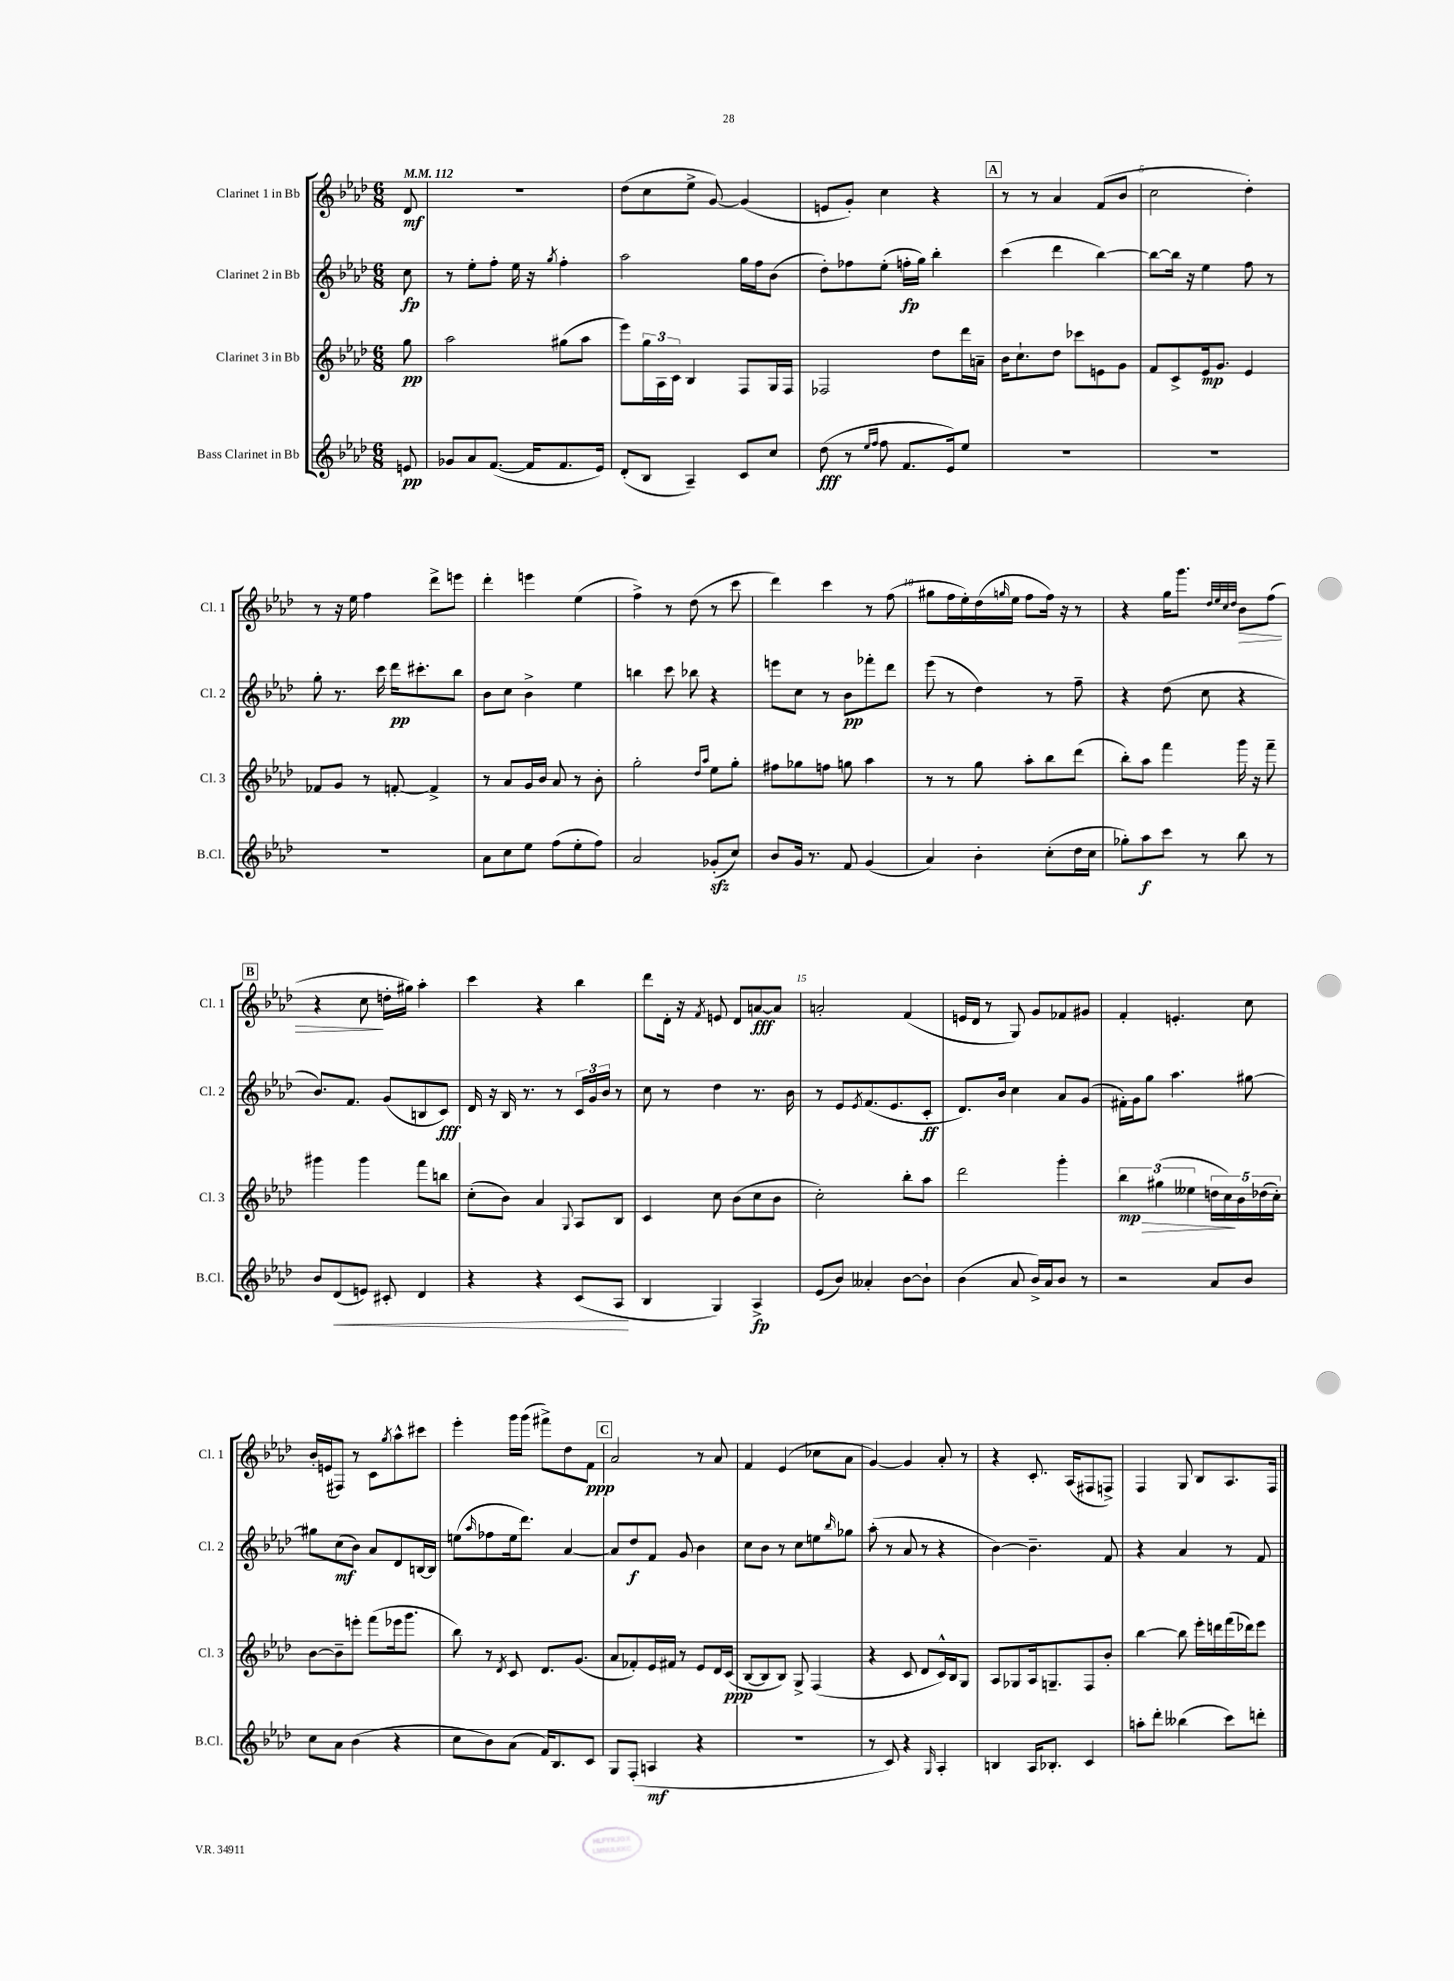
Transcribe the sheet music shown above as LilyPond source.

<<
\new StaffGroup <<
\new Staff = "s0" \with { instrumentName = "Clarinet 1 in Bb" shortInstrumentName = "Cl. 1" } {
    \clef treble \key aes \major \numericTimeSignature \time 6/8 \partial 8 \tempo 4 = 112
    des'8\mf |
    R2. |
    des''8( c''8 ees''8-> g'8~) g'4( |
    e'8 g'8-.) c''4 r4 |
    \mark \markup { \box "A" } r8 r8 aes'4 f'8( bes'8 |
    c''2 des''4-.) |
    r8 r16 ees''16 f''4 des'''8-> e'''8 |
    des'''4-. e'''4 ees''4( |
    f''4->) r8 des''8( r8 c'''8 |
    des'''4) c'''4 r8 f''8( |
    gis''8 f''16 ees''16-.) des''16( \grace { g''16 } ees''16 f''8 f''16) r16 r8 |
    r4 g''16 g'''8. \grace { des''32 ees''32 c''32 des''32 } bes'8\> f''8( |
    \mark \markup { \box "B" } r4 c''8\! d''16-. gis''16) aes''4-. |
    c'''4 r4 bes''4 |
    des'''8 des'16-. r16 \acciaccatura { f'8 } e'8 des'8 a'8~\fff a'8 |
    a'2-. f'4( |
    e'16 des'16 r8 g8) g'8 fes'8 gis'8 |
    f'4-. e'4.-. c''8 |
    bes'16-. e'16( fis8) r8 c'8 \acciaccatura { g''8 } aes''8-^ cis'''8 |
    ees'''4-. g'''16 g'''16( fis'''8->) des''8 f'8\ppp |
    \mark \markup { \box "C" } aes'2 r8 aes'8 |
    f'4 ees'4( ces''8 aes'8 |
    g'4~) g'4 aes'8-. r8 |
    r4 c'8.-. aes16( fis8 f8->) |
    f4 g8 bes8 aes8. f16 \bar "|." |
}
\new Staff = "s1" \with { instrumentName = "Clarinet 2 in Bb" shortInstrumentName = "Cl. 2" } {
    \clef treble \key aes \major \numericTimeSignature \time 6/8 \partial 8
    c''8\fp |
    r8 ees''8-. f''8-. ees''16 r16 \acciaccatura { g''8 } f''4-. |
    aes''2 g''16 f''16 bes'8( |
    des''8-.) fes''8 ees''8-.( f''16-.\fp g''16) bes''4-. |
    \mark \markup { \box "A" } c'''4( des'''4 bes''4~) |
    bes''8~ bes''16 r16 ees''4 f''8 r8 |
    g''8-. r8. c'''16 des'''16\pp cis'''8.-. bes''8 |
    bes'8 c''8 bes'4-> ees''4 |
    b''4 c'''8 bes''8 r4 |
    e'''8 c''8 r8 bes'8\pp fes'''8-. des'''8 |
    ees'''8( r8 des''4) r8 f''8-- |
    r4 des''8( c''8 r4 |
    \mark \markup { \box "B" } bes'8.) f'8. g'8( b8 c'8\fff) |
    des'16 r16 bes16 r8. r8 \tuplet 3/2 { c'16 g'16 bes'16 } r8 |
    c''8 r8 des''4 r8. bes'16 |
    r8 ees'8 \acciaccatura { ees'8 } f'8.( ees'8. c'8-.\ff |
    des'8.) bes'16 c''4 aes'8 g'8( |
    fis'16-.) g'16 g''8 aes''4. gis''8~ |
    gis''8 c''8\mf( bes'8) aes'8 des'8 b16~ b16 |
    e''8( \grace { aes''16 } fes''8 e''16 des'''8.) aes'4~ |
    \mark \markup { \box "C" } aes'8 des''8\f f'8 g'8 bes'4 |
    c''8 bes'8 r8 c''8 e''8 \grace { bes''16 } ges''8 |
    aes''8-.( r8 aes'8 r8 r4 |
    bes'4~) bes'4.-- f'8 |
    r4 aes'4 r8 f'8 \bar "|." |
}
\new Staff = "s2" \with { instrumentName = "Clarinet 3 in Bb" shortInstrumentName = "Cl. 3" } {
    \clef treble \key aes \major \numericTimeSignature \time 6/8 \partial 8
    g''8\pp |
    aes''2 gis''8( aes''8 |
    ees'''8) \tuplet 3/2 { g''16 aes16 c'16 } bes4 f8 g16 f16 |
    fes2 des''8 des'''16 a'16-- |
    \mark \markup { \box "A" } bes'16 c''8.-! des''8 ces'''8 e'8 g'8 |
    f'8 c'8-> ees'16\mp g'8. ees'4 |
    fes'8 g'8 r8 f'8~-. f'4-> |
    r8 aes'8 g'16 bes'16 aes'8 r8 bes'8-. |
    g''2-. \grace { des''16 aes''16 } ees''8 g''8-. |
    fis''8 ges''8 f''8 g''8 aes''4 |
    r8 r8 g''8 aes''8-. bes''8 des'''8( |
    bes''8-.) aes''8 f'''4 g'''16 r16 f'''8-- |
    \mark \markup { \box "B" } gis'''4 gis'''4 f'''8 b''8 |
    c''8-.( bes'8) aes'4 \appoggiatura { g8 } aes8 bes8 |
    c'4 c''8 bes'8( c''8 bes'8 |
    c''2-.) bes''8-. aes''8 |
    des'''2 g'''4-. |
    \tuplet 3/2 { bes''4\mp\> gis''4( eeses''4 } \tuplet 5/4 { d''16 c''16\!) bes'16 des''16( c''16-.) } |
    bes'8~ bes'8-- e'''8-. f'''8( ees'''16 g'''8. |
    bes''8) r8 \acciaccatura { des'8 } c'8 des'8. g'8.( |
    \mark \markup { \box "C" } aes'8 fes'8-.) ees'16 fis'16 r8 ees'8 des'16 c'16\ppp( |
    bes8~ bes8 bes8) g8-> f4( |
    r4 c'8 des'8 c'16-^) bes16 g8 |
    aes8 ges8 aes16 g8.-- f8 bes'8-. |
    bes''4~ bes''8 ees'''16-. d'''16 f'''16( des'''16) ees'''8 \bar "|." |
}
\new Staff = "s3" \with { instrumentName = "Bass Clarinet in Bb" shortInstrumentName = "B.Cl." } {
    \clef treble \key aes \major \numericTimeSignature \time 6/8 \partial 8
    e'8\pp |
    ges'8 aes'8 f'8.~( f'16 f'8. ees'16) |
    des'8-.( bes8 aes4--) c'8 c''8 |
    des''8\fff( r8 \grace { ees''16 f''16 } f''8 f'8. ees'16) ees''8 |
    \mark \markup { \box "A" } R2. |
    R2. |
    R2. |
    aes'8 c''8 ees''8 f''8( ees''8-. f''8) |
    aes'2 ges'8-.\sfz( c''8) |
    bes'8 g'16 r8. f'8 g'4( |
    aes'4) bes'4-. c''8-.( des''16 c''16 |
    ges''8-.) aes''8\f c'''8 r8 bes''8 r8 |
    \mark \markup { \box "B" } bes'8 des'8\<( e'8) cis'8-. des'4 |
    r4 r4 c'8( aes8\! |
    bes4 g4) aes4->\fp |
    ees'8( bes'8) aeses'4-. bes'8~ bes'8-! |
    bes'4( aes'8 bes'16->) aes'16 bes'8 r8 |
    r2 aes'8 bes'8 |
    c''8 aes'8 bes'4( r4 |
    c''8 bes'8) aes'8( f'16) bes8. c'8 |
    \mark \markup { \box "C" } g8 f8-.( a4\mf r4 |
    R2. |
    r8 c'8) r4 \grace { g16 } aes4-. |
    b4 aes16 bes8.-. c'4 |
    a''8-. des'''8-. beses''4( c'''8) d'''8-. \bar "|." |
}
>>
>>
\layout { \context { \Score \override BarNumber.break-visibility = ##(#f #t #t) barNumberVisibility = #(every-nth-bar-number-visible 5) } }
